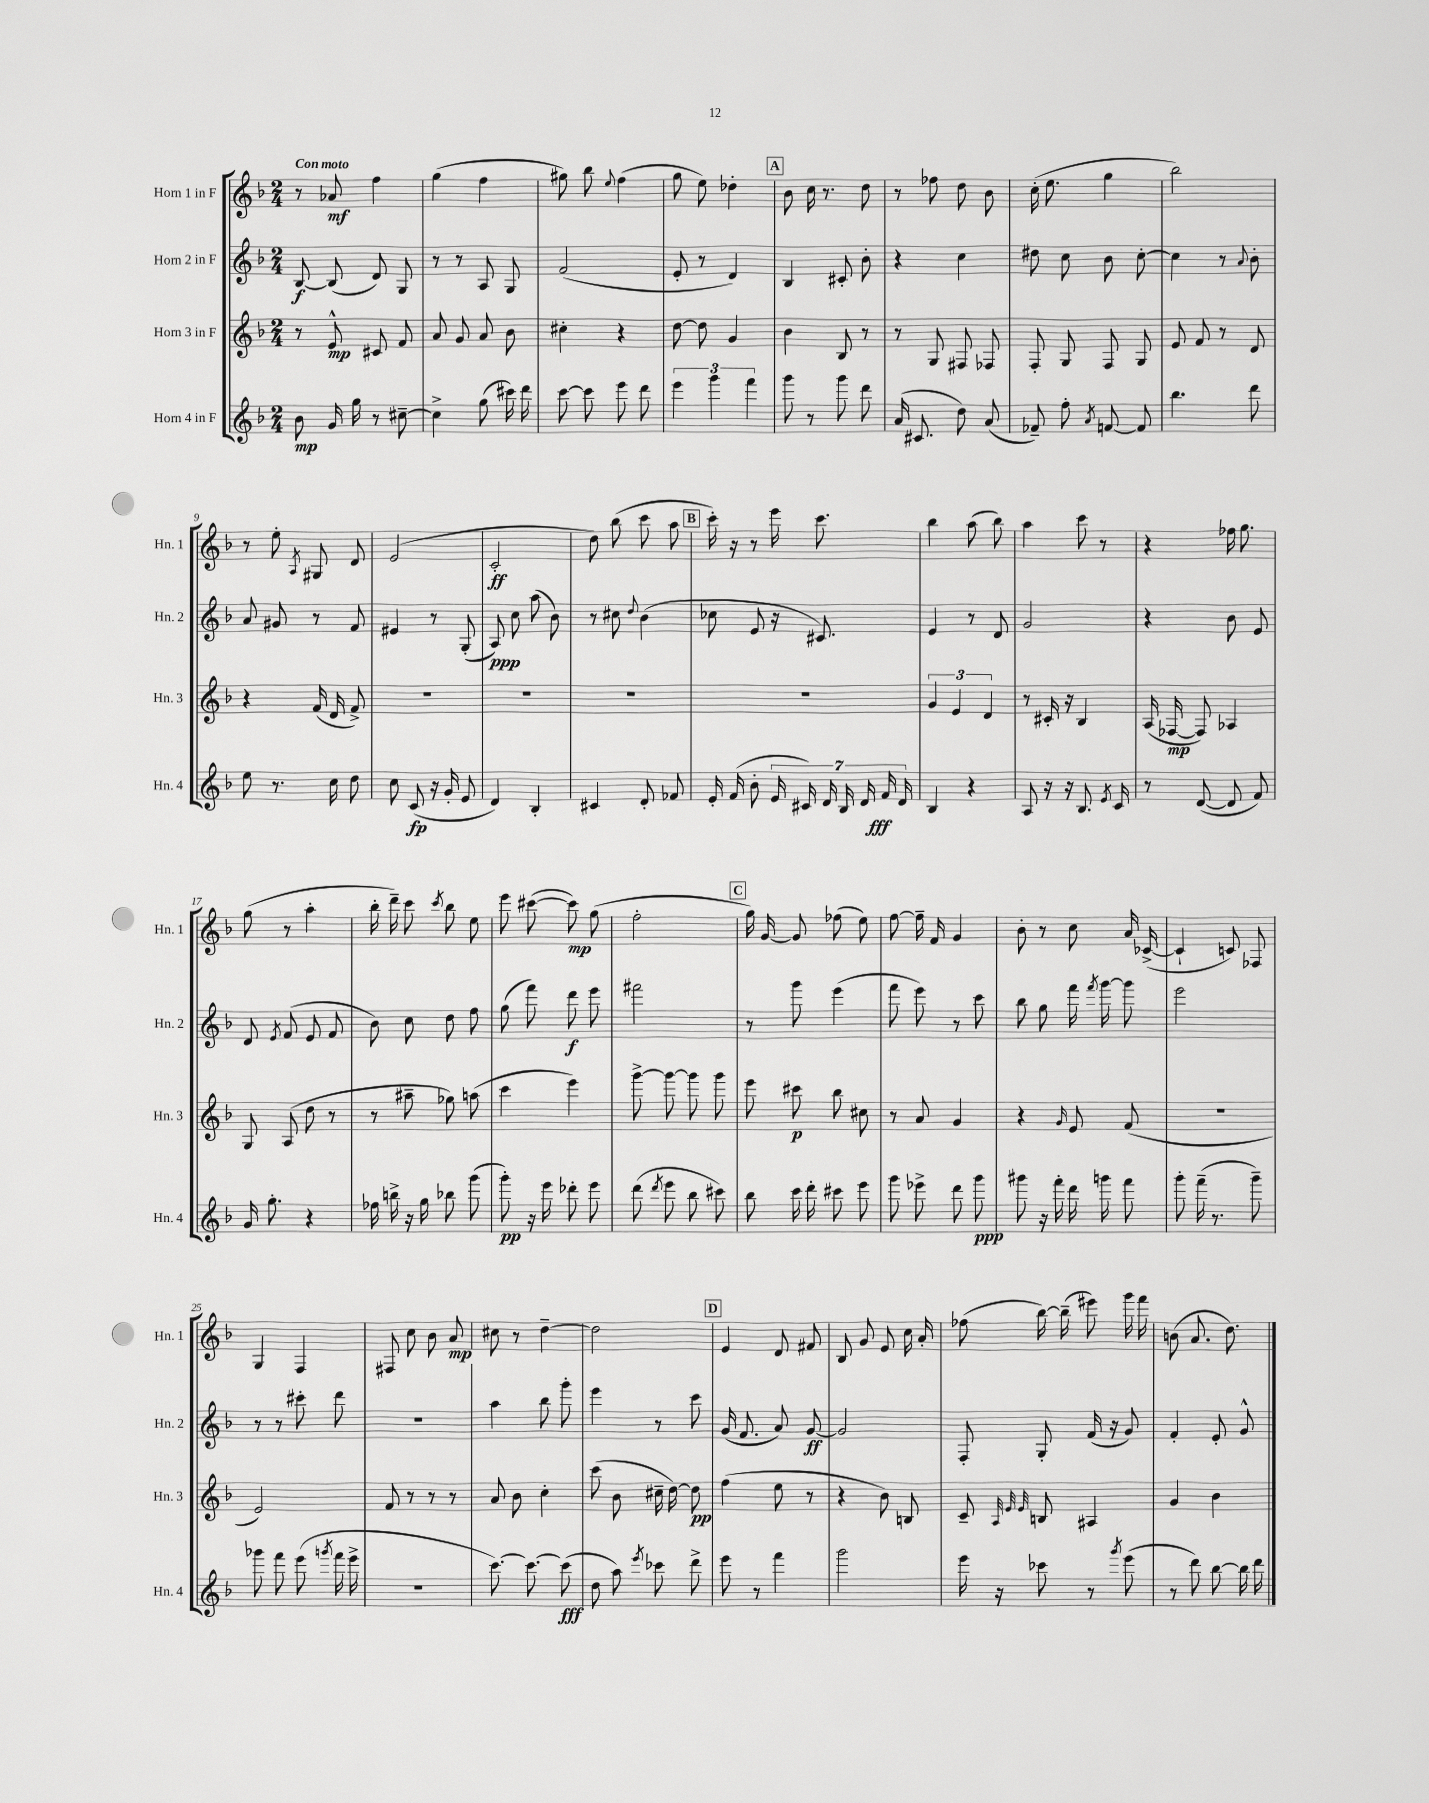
<<
\new StaffGroup <<
\new Staff = "s0" \with { instrumentName = "Horn 1 in F" shortInstrumentName = "Hn. 1" } {
    \clef treble \key f \major \numericTimeSignature \time 2/4 \tempo "Con moto"
    \autoBeamOff r8 aes'8\mf f''4 |
    g''4( f''4 |
    gis''8) bes''8 \appoggiatura { e''8 } f''4( |
    g''8 e''8) des''4-. |
    \mark \markup { \box "A" } bes'8 c''16 r8. d''8 |
    r8 fes''8 d''8 bes'8 |
    c''16-.( e''8. g''4 |
    bes''2) |
    r8 e''8-. \acciaccatura { a8 } gis8 d'8 |
    e'2( |
    c'2-.\ff |
    d''8) bes''8( c'''8 a''8 |
    \mark \markup { \box "B" } c'''16-.) r16 r8 e'''16 c'''8. |
    bes''4 a''8( bes''8) |
    a''4 c'''8 r8 |
    r4 fes''16 g''8. |
    g''8( r8 a''4-. |
    bes''16-. d'''16--) c'''8 \acciaccatura { c'''8 } bes''8 e''8 |
    e'''8 cis'''8~( cis'''8\mp) g''8( |
    f''2-. |
    \mark \markup { \box "C" } g''16) g'16~ g'8 fes''8( e''8) |
    f''8~ f''16-- f'16 g'4 |
    bes'8-. r8 c''8 a'16 ces'16~->( |
    ces'4-! c'8) fes8 |
    g4 f4 |
    fis8 c''8 bes'8 a'8\mp |
    cis''8 r8 d''4~-- |
    d''2 |
    \mark \markup { \box "D" } e'4 d'8 fis'8 |
    bes8 g'8 e'8 c''16 a'16-. |
    fes''8( bes''16~) bes''16--( eis'''8) g'''16 f'''16 |
    b'8( a'8. d''8.) \bar "|." |
}
\new Staff = "s1" \with { instrumentName = "Horn 2 in F" shortInstrumentName = "Hn. 2" } {
    \clef treble \key f \major \numericTimeSignature \time 2/4
    \autoBeamOff bes8~\f bes8( d'8) g8 |
    r8 r8 a8 g8 |
    f'2( |
    e'8-. r8 d'4) |
    \mark \markup { \box "A" } bes4 cis'8-. bes'8-. |
    r4 c''4 |
    dis''8 c''8 bes'8 c''8~-. |
    c''4 r8 \appoggiatura { a'8 } bes'8-. |
    a'8 gis'8 r8 f'8 |
    eis'4 r8 g8-.( |
    a8\ppp) c''8 a''8( bes'8) |
    r8 cis''8 \appoggiatura { d''8 } bes'4( |
    \mark \markup { \box "B" } ces''8 e'8 r16 cis'8.) |
    e'4 r8 d'8 |
    g'2 |
    r4 bes'8 e'8 |
    d'8 \acciaccatura { e'8 } f'8( e'8 f'8 |
    bes'8) c''8 d''8 f''8 |
    g''8( f'''8) d'''8\f e'''8 |
    fis'''2 |
    \mark \markup { \box "C" } r8 g'''8 e'''4( |
    f'''8 e'''8) r8 c'''8 |
    bes''8 g''8 f'''16 \acciaccatura { f'''8 } g'''16~ g'''8 |
    e'''2 |
    r8 r8 cis'''8-. d'''8 |
    R2 |
    a''4 bes''8 g'''8-. |
    e'''4 r8 c'''8 |
    \mark \markup { \box "D" } g'16( f'8. a'8) g'8~\ff |
    g'2 |
    f8-. g8-. f'16( r16 g'8) |
    f'4-. e'8-. g'8-^ \bar "|." |
}
\new Staff = "s2" \with { instrumentName = "Horn 3 in F" shortInstrumentName = "Hn. 3" } {
    \clef treble \key f \major \numericTimeSignature \time 2/4
    \autoBeamOff r8 e'8-^\mp cis'8 f'8 |
    a'8 g'8 a'8 bes'8 |
    cis''4-. r4 |
    d''8~ d''8 g'4 |
    \mark \markup { \box "A" } bes'4 bes8 r8 |
    r8 g8 fis8 fes8 |
    f8-. g8 f8 g8 |
    e'8 f'8 r8 d'8 |
    r4 f'16( d'16 f'8->) |
    R2 |
    R2 |
    R2 |
    \mark \markup { \box "B" } R2 |
    \tuplet 3/2 { g'4 e'4 d'4 } |
    r8 cis'16-. r16 bes4 |
    a16( fes16~\mp fes8) aes4 |
    g8 a8( d''8 r8 |
    r8 ais''8-- ges''8) a''8( |
    c'''4 e'''4) |
    g'''8~-> g'''8~ g'''8 g'''8 |
    \mark \markup { \box "C" } e'''8 cis'''8\p bes''8 cis''8 |
    r8 a'8 g'4 |
    r4 \grace { g'16 } e'8 f'8( |
    R2 |
    e'2) |
    f'8 r8 r8 r8 |
    a'8 bes'8 c''4-. |
    c'''8( bes'8 cis''16-- d''16~) d''8\pp |
    \mark \markup { \box "D" } f''4( e''8 r8 |
    r4 bes'8) b8 |
    c'8-- \grace { a32 e'32 e'32 } b8 ais4 |
    g'4 bes'4 \bar "|." |
}
\new Staff = "s3" \with { instrumentName = "Horn 4 in F" shortInstrumentName = "Hn. 4" } {
    \clef treble \key f \major \numericTimeSignature \time 2/4
    \autoBeamOff bes'8\mp g'16 g''16 r8 cis''8~-- |
    cis''4-> g''8( cis'''16) d'''16 |
    c'''8~ c'''8 e'''8 d'''8 |
    \tuplet 3/2 { e'''4 g'''4 f'''4 } |
    \mark \markup { \box "A" } g'''8 r8 g'''8 d'''8 |
    a'16( cis'8. d''8) a'8( |
    fes'8--) f''8-. \acciaccatura { a'8 } f'8~ f'8 |
    bes''4. d'''8 |
    e''8 r8. c''16 d''8 |
    c''8 c'8\fp( r16 g'16-. e'8 |
    d'4) bes4-. |
    cis'4 d'8-. fes'8 |
    \mark \markup { \box "B" } e'16-. f'16( bes'8-. \tuplet 7/4 { e'16 cis'16) d'16 bes16 d'16 f'16\fff d'16 } |
    bes4 r4 |
    a8 r16 r16 bes8. \acciaccatura { e'8 } c'16 |
    r8 d'8~( d'8 f'8) |
    g'16 g''8.-. r4 |
    fes''16 b''16-> r16 g''16 bes''8 g'''8( |
    g'''8-.\pp) r16 e'''16 des'''8-. e'''8 |
    d'''8( \acciaccatura { d'''8 } e'''8 bes''8 cis'''8) |
    \mark \markup { \box "C" } bes''8 c'''16 d'''16-. cis'''8 e'''8 |
    g'''8 ees'''8-> d'''8 g'''8\ppp |
    gis'''8 r16 f'''16-. d'''16 g'''16 f'''8 |
    g'''8-. f'''16--( r8. g'''8--) |
    ges'''8 f'''8 e'''8( \acciaccatura { g'''8 } f'''16 e'''16-> |
    r2 |
    c'''8.~) c'''8.~ c'''8\fff( |
    d''8 a''8) \acciaccatura { e'''8 } ces'''8 d'''8-> |
    \mark \markup { \box "D" } e'''8 r8 f'''4 |
    g'''2 |
    e'''16 r16 ces'''8 r8 \acciaccatura { g'''8 } e'''8( |
    r8 d'''8) bes''8~ bes''16 d'''16 \bar "|." |
}
>>
>>
